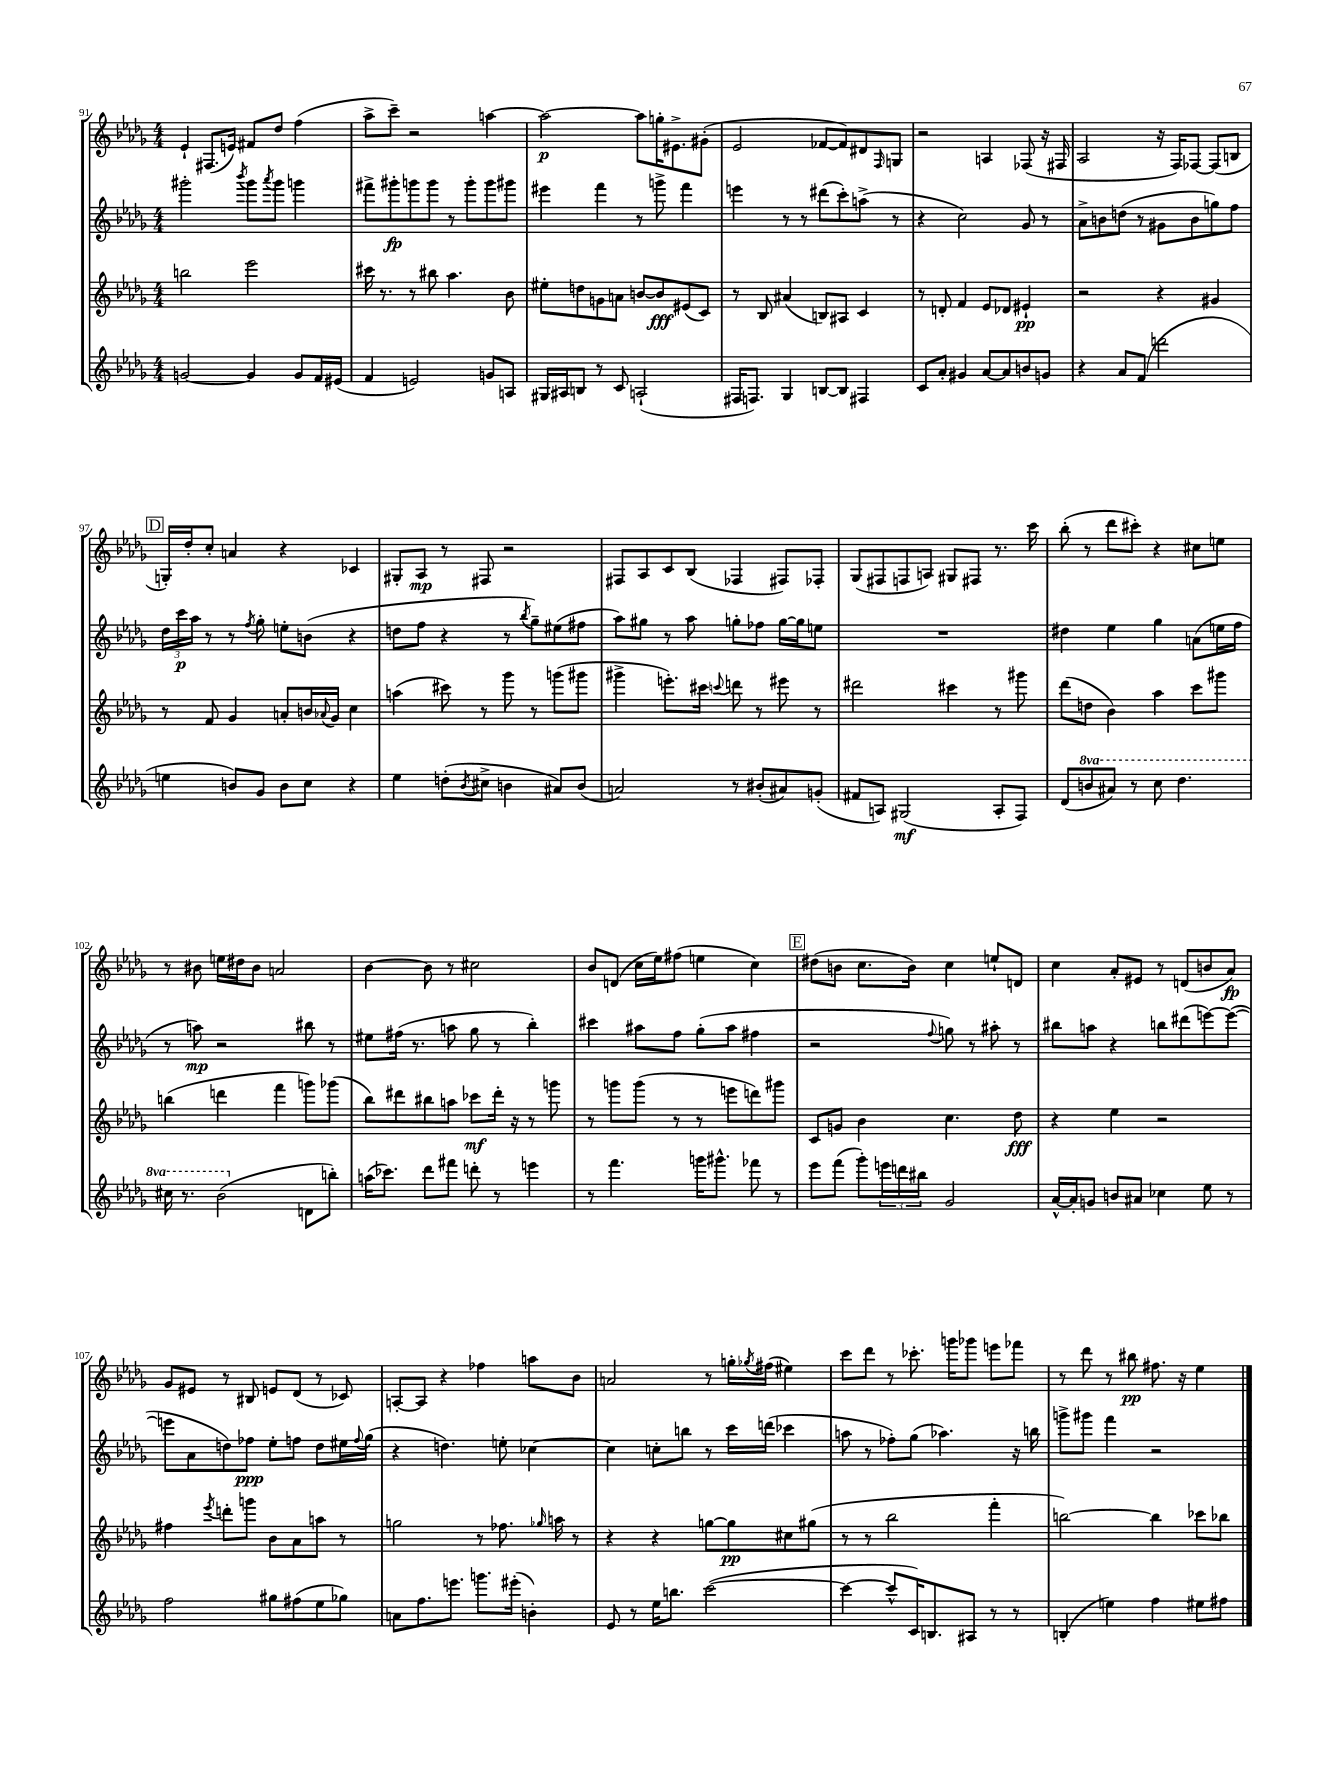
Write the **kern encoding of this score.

**kern	**dynam	**kern	**dynam	**kern	**dynam	**kern	**dynam
*part4	*part4	*part3	*part3	*part2	*part2	*part1	*part1
*staff4	*staff4	*staff3	*staff3	*staff2	*staff2	*staff1	*staff1
*clefG2	*	*clefG2	*	*clefG2	*	*clefG2	*
*k[b-e-a-d-g-]	*	*k[b-e-a-d-g-]	*	*k[b-e-a-d-g-]	*	*k[b-e-a-d-g-]	*
*M4/4	*	*M4/4	*	*M4/4	*	*M4/4	*
=91	=91	=91	=91	=91	=91	=91	=91
[2gn/	.	2bbn\	.	2ggg#X'\	.	4e-`/	.
.	.	.	.	.	.	(8.F#X/L	.
.	.	.	.	.	.	16en/Jk)	.
.	.	.	.	8qbbb-/	.	.	.
4g/]	.	2eee-\	.	8ggg#\L	.	8f#X/L	.
.	.	.	.	8qaaa-/	.	.	.
.	.	.	.	8ggg#\J	.	8dd-/J	.
8g/L	.	.	.	4gggn\	.	(4ff\	.
16f/L	.	.	.	.	.	.	.
(16e#X/JJ	.	.	.	.	.	.	.
=92	=92	=92	=92	=92	=92	=92	=92
4f/	.	16ccc#X\	.	8fff#X^\L	.	8aa-^\L	.
.	.	8.r	.	.	.	.	.
.	.	.	.	8ggg#X'\	fp	8ccc~\J)	.
2en/)	.	8r	.	8gggn\	.	2r	.
.	.	8bb#X\	.	8ggg\J	.	.	.
.	.	4.aa-\	.	8r	.	.	.
.	.	.	.	8ggg'\L	.	.	.
8gn/L	.	.	.	8ggg\	.	[4aan\	.
8An/J	.	8b-\	.	8ggg#X\J	.	.	.
=93	=93	=93	=93	=93	=93	=93	=93
16G#X/LL	.	8ee#X'\L	.	4eee#X\	.	2aa\_	p
16A#X/J	.	.	.	.	.	.	.
8Bn/J	.	8ddn\	.	.	.	.	.
8r	.	8gn\	.	4fff\	.	.	.
8c/	.	8an\J	.	.	.	.	.
(2An`/	.	[8bn/L	.	8r	.	8aa\L]	.
.	.	8b/]	fff	8gggn^\	.	16ggn'\K	.
.	.	.	.	.	.	8.e#X^\	.
.	.	(8e#X/	.	4fff\	.	.	.
.	.	8c/J)	.	.	.	(8g#X'\J	.
=94	=94	=94	=94	=94	=94	=94	=94
16F#X/KL	.	8r	.	4eeen\	.	2e-/	.
8.Fn/J)	.	.	.	.	.	.	.
.	.	8B-/	.	.	.	.	.
4G-/	.	(4a#X/	.	8r	.	.	.
.	.	.	.	8r	.	.	.
[8Bn/L	.	8Bn/L)	.	(8ddd#X\L	.	[8f-X/L	.
8B/J]	.	8A#X/J	.	8ccc'\)	.	8f-/])	.
4F#X/	.	4c/	.	(8aan^\J	.	8d#X/	.
.	.	.	.	.	.	16qqF/	.
.	.	.	.	8r	.	8Gn/J	.
=95	=95	=95	=95	=95	=95	=95	=95
8c/L	.	8r	.	4r	.	2r	.
8a-'/J	.	8dn'/	.	.	.	.	.
4g#X/	.	4f/	.	2cc\)	.	.	.
[8a-/L	.	8e-/L	.	.	.	4An/	.
8a-/]	.	8d-X/J	.	.	.	.	.
8bn/	.	4e#X`/	pp	8g-/	.	(8F-X/	.
8gn/J	.	.	.	8r	.	16r	.
.	.	.	.	.	.	16F#X/	.
=96	=96	=96	=96	=96	=96	=96	=96
4r	.	2r	.	8a-^\L	.	2A-/	.
.	.	.	.	8bn\	.	.	.
8a-/L	.	.	.	(8ddn\J	.	.	.
(8f/J	.	.	.	8r	.	.	.
2dddn\	.	4r	.	8g#X\L	.	16r	.
.	.	.	.	.	.	16F/KL)	.
.	.	.	.	8b\	.	[8F-X/J	.
.	.	4g#X/	.	8ggn\)	.	(8F-/L]	.
.	.	.	.	8ff\J	.	8Bn/J	.
!!LO:LB:g=z
!!LO:REH:place=s1:t=D
=97	=97	=97	=97	=97	=97	=97	=97
4een\	.	8r	.	24dd-\LL	.	16Gn'/LL)	.
.	.	.	.	24ccc\	p	.	.
.	.	.	.	.	.	16dd-'/J	.
.	.	.	.	24aa-\JJ	.	.	.
.	.	8f/	.	8r	.	8cc'/J	.
8bn/L)	.	4g-/	.	8r	.	4an/	.
.	.	.	.	8qff/	.	.	.
8g-/J	.	.	.	8gg-'\	.	.	.
8b\L	.	8an'/L	.	8een'\L	.	4r	.
8cc\J	.	16bn/L	.	(8bn\J	.	.	.
.	.	8qqa-X/	.	.	.	.	.
.	.	16g-/JJ	.	.	.	.	.
4r	.	4cc\	.	4r	.	4c-X/	.
=98	=98	=98	=98	=98	=98	=98	=98
4ee-\	.	(4aan\	.	8ddn\L	.	8G#X'/L	.
.	.	.	.	8ff\J	.	8A-/J	mp
(8ddn'\L	.	8ccc#X\)	.	4r	.	8r	.
8qb-/	.	.	.	.	.	.	.
8cc#X^\J	.	8r	.	.	.	8F#X/	.
4bn\	.	8ggg-\	.	8r	.	2r	.
.	.	.	.	8qbb-/	.	.	.
.	.	8r	.	8gg-~\L)	.	.	.
8a#X/L)	.	(8gggn\L	.	(8ee#X\	.	.	.
(8b/J	.	8ggg#X\J	.	8ff#X\J	.	.	.
=99	=99	=99	=99	=99	=99	=99	=99
2an/)	.	4ggg#X^\	.	8aa-\L)	.	8F#X/L	.
.	.	.	.	8gg#X\J	.	8A-/	.
.	.	8.eeen'\L)	.	8r	.	8c/	.
.	.	.	.	8aa-\	.	(8B-/J	.
.	.	16ccc#X\Jk	.	.	.	.	.
.	.	8qqcccn/	.	.	.	.	.
8r	.	8dddn\	.	8ggn'\L	.	4F-X/	.
(8b#X'/L	.	8r	.	8ff-X\J	.	.	.
8a#X/)	.	8eee#X\	.	[16gg\LL	.	8F#X/L)	.
.	.	.	.	16gg\J]	.	.	.
(8gn'/J	.	8r	.	8een\J	.	8F-X'/J	.
=100	=100	=100	=100	=100	=100	=100	=100
8f#X/L	.	2ddd#X\	.	1r	.	(8G-/L	.
8An/J)	.	.	.	.	.	8F#X/	.
(2G#X/	mf	.	.	.	.	8Fn/	.
.	.	.	.	.	.	8An/J)	.
.	.	4ccc#X\	.	.	.	8G#X/L	.
.	.	.	.	.	.	8F#X/J	.
8A'/L	.	8r	.	.	.	8.r	.
8F/J)	.	8ggg#X\	.	.	.	.	.
.	.	.	.	.	.	16ccc\	.
=101	=101	=101	=101	=101	=101	=101	=101
(8d-/L	.	(8ddd-\L	.	4dd#X\	.	(8bb-'\	.
*8va	*	*	*	*	*	*	*
8bbn/	.	8ddn\J	.	.	.	8r	.
8aa#X/J)	.	4b-\)	.	4ee-\	.	8ddd-\L	.
8r	.	.	.	.	.	8ccc#X'\J)	.
8ccc\	.	4aa-\	.	4gg-\	.	4r	.
4.ddd-\	.	.	.	.	.	.	.
.	.	8ccc\L	.	(8an\L	.	8cc#X\L	.
.	.	8ggg#X\J	.	16een\L	.	8een\J	.
.	.	.	.	16ff\JJ	.	.	.
!!LO:LB:g=z
=102	=102	=102	=102	=102	=102	=102	=102
16ccc#X\	.	(4bbn\	.	8r	.	8r	.
8.r	.	.	.	.	.	.	.
.	.	.	.	8aan\)	mp	8b#X\	.
(2bb-\	.	4dddn\	.	2r	.	16een\LL	.
.	.	.	.	.	.	16dd#X\J	.
.	.	.	.	.	.	8b#\J	.
.	.	4fff\	.	.	.	2an/	.
*X8va	*	*	*	*	*	*	*
8dn\L	.	8gggn\L)	.	8bb#X\	.	.	.
8bbn'\J)	.	(8ggg-X\J	.	8r	.	.	.
=103	=103	=103	=103	=103	=103	=103	=103
(16aan\KL	.	8bb-\L)	.	8ee#X\L	.	[4b-\	.
8.ccc-X\J)	.	.	.	.	.	.	.
.	.	8ddd#X\	.	(16ff#X\Jk	.	.	.
.	.	.	.	8.r	.	.	.
8ddd-\L	.	8bb#X\	.	.	.	8b-\]	.
8fff#X\J	.	8aan\J	.	8aan\	.	8r	.
8dddn'\	.	8ccc-X\L	mf	8gg-\	.	2cc#X\	.
8r	.	16ddd#'\Jk	.	8r	.	.	.
.	.	16r	.	.	.	.	.
4eeen\	.	8r	.	4bb-'\)	.	.	.
.	.	8gggn\	.	.	.	.	.
=104	=104	=104	=104	=104	=104	=104	=104
8r	.	8r	.	4ccc#X\	.	8b-/L	.
4.fff\	.	8gggn\L	.	.	.	(8dn/J	.
.	.	(8ggg\J	.	8aa#X\L	.	16cc\LL	.
.	.	.	.	.	.	16ee-\J)	.
.	.	8r	.	8ff\J	.	(8ff#X\J	.
16gggn\KL	.	8r	.	(8gg-'\L	.	4een\	.
8.ggg#X^^\J	.	.	.	.	.	.	.
.	.	8eeen\L	.	8aa#\J	.	.	.
8fff-X\	.	8dddn\)	.	4ff#X\	.	4cc\)	.
8r	.	8ggg#X\J	.	.	.	.	.
!!LO:REH:place=s1:t=E
=105	=105	=105	=105	=105	=105	=105	=105
8eee-\L	.	8c/L	.	2r	.	(8dd#X\L	.
(8fff\J	.	8gn/J	.	.	.	8bn\J	.
8ggg-'\L)	.	4b-\	.	.	.	8.cc\L	.
24eeen\L	.	.	.	.	.	.	.
24dddn\	.	.	.	.	.	.	.
.	.	.	.	.	.	16b\Jk)	.
24bb#X\JJ	.	.	.	.	.	.	.
.	.	.	.	8qqff/	.	.	.
2g-/	.	4.cc\	.	8ggn\)	.	4cc\	.
.	.	.	.	8r	.	.	.
.	.	.	.	8aa#X'\	.	8een`/L	.
.	.	8dd-\	fff	8r	.	8dn/J	.
=106	=106	=106	=106	=106	=106	=106	=106
[16a-^^/LL	.	4r	.	8bb#X\L	.	4cc\	.
16a-'/J]	.	.	.	.	.	.	.
8gn/J	.	.	.	8aan\J	.	.	.
8bn/L	.	4ee-\	.	4r	.	8a-'/L	.
8a#X/J	.	.	.	.	.	8e#X/J	.
4cc-X\	.	2r	.	8bbn\L	.	8r	.
.	.	.	.	(8ddd#X\	.	(8dn/L	.
8ee-\	.	.	.	[8eeen\)	.	8bn/	.
8r	.	.	.	(8eee\J_	.	8a-/J)	fp
!!LO:LB:g=z
=107	=107	=107	=107	=107	=107	=107	=107
2ff\	.	4ff#X\	.	8eeen\L]	.	8g-/L	.
.	.	.	.	8a-\	.	8e#X/J	.
.	.	8qeee-/	.	.	.	.	.
.	.	8dddn'\L	.	8ddn\)	.	8r	.
.	.	8gggn\J	.	8ff-X\J	ppp	8B#X/	.
8gg#X\L	.	8b-\L	.	8ee-'\L	.	8en/L	.
(8ff#X\	.	8a-\	.	8ffn\J	.	(8d-/J	.
8ee-\	.	8aan\J	.	8dd\L	.	8r	.
8gg-X\J)	.	8r	.	16ee#X\L	.	8c-X/)	.
.	.	.	.	8qqff/	.	.	.
.	.	.	.	(16gg-\JJ	.	.	.
=108	=108	=108	=108	=108	=108	=108	=108
8an\L	.	2ggn\	.	4r	.	[8An'/L	.
8.ff\	.	.	.	.	.	8A/J]	.
.	.	.	.	4.ddn\)	.	4r	.
8.eeen\J	.	.	.	.	.	.	.
8.gggn\L	.	8r	.	.	.	4ff-X\	.
.	.	8.ff-X\	.	8een'\	.	.	.
(16eee#X'\Jk	.	.	.	.	.	.	.
4bn'\)	.	.	.	[4cc-X\	.	8aan\L	.
.	.	16qqgg-X/	.	.	.	.	.
.	.	16aan\	.	.	.	.	.
.	.	8r	.	.	.	8b-\J	.
=109	=109	=109	=109	=109	=109	=109	=109
8e-/	.	4r	.	4cc-\]	.	2an/	.
8r	.	.	.	.	.	.	.
16ee-\KL	.	4r	.	8ccn'\L	.	.	.
8.bbn\J	.	.	.	.	.	.	.
.	.	.	.	8bbn\J	.	.	.
([2ccc\	.	[8ggn\L	.	8r	.	8r	.
.	.	8gg\]	pp	16ccc\LL	.	16ggn'\LL	.
.	.	.	.	.	.	8qgg-X/	.
.	.	.	.	(16dddn\JJ	.	(16ff#X\JJ	.
.	.	8cc#X\	.	4ccc-X\	.	4ee#X\)	.
.	.	(8gg#X\J	.	.	.	.	.
=110	=110	=110	=110	=110	=110	=110	=110
4ccc\_	.	8r	.	8aan\	.	8ccc\L	.
.	.	8r	.	8r	.	8ddd-\J	.
8ccc^^/L]	.	2bb-\	.	8ff-X'\L)	.	8r	.
16c/K)	.	.	.	(8gg-\J	.	8.ccc-X'\	.
8.Bn/	.	.	.	.	.	.	.
.	.	.	.	4.aa-X\)	.	.	.
.	.	.	.	.	.	16gggn\KL	.
8A#X/J	.	.	.	.	.	8ggg-X\J	.
8r	.	4fff'\	.	.	.	8eeen\L	.
8r	.	.	.	16r	.	8fff-X\J	.
.	.	.	.	16bbn\	.	.	.
=111	=111	=111	=111	=111	=111	=111	=111
(4Bn'/	.	[2bbn\)	.	8gggn^\L	.	8r	.
.	.	.	.	8ggg#X\J	.	8ddd-\	.
4een\)	.	.	.	4fff\	.	8r	.
.	.	.	.	.	.	8bb#X\	pp
4ff\	.	4bb\]	.	2r	.	8.ff#X\	.
.	.	.	.	.	.	16r	.
8ee#X\L	.	8ccc-X\L	.	.	.	4ee-\	.
8ff#X\J	.	8bb-X\J	.	.	.	.	.
==	==	==	==	==	==	==	==
*-	*-	*-	*-	*-	*-	*-	*-
